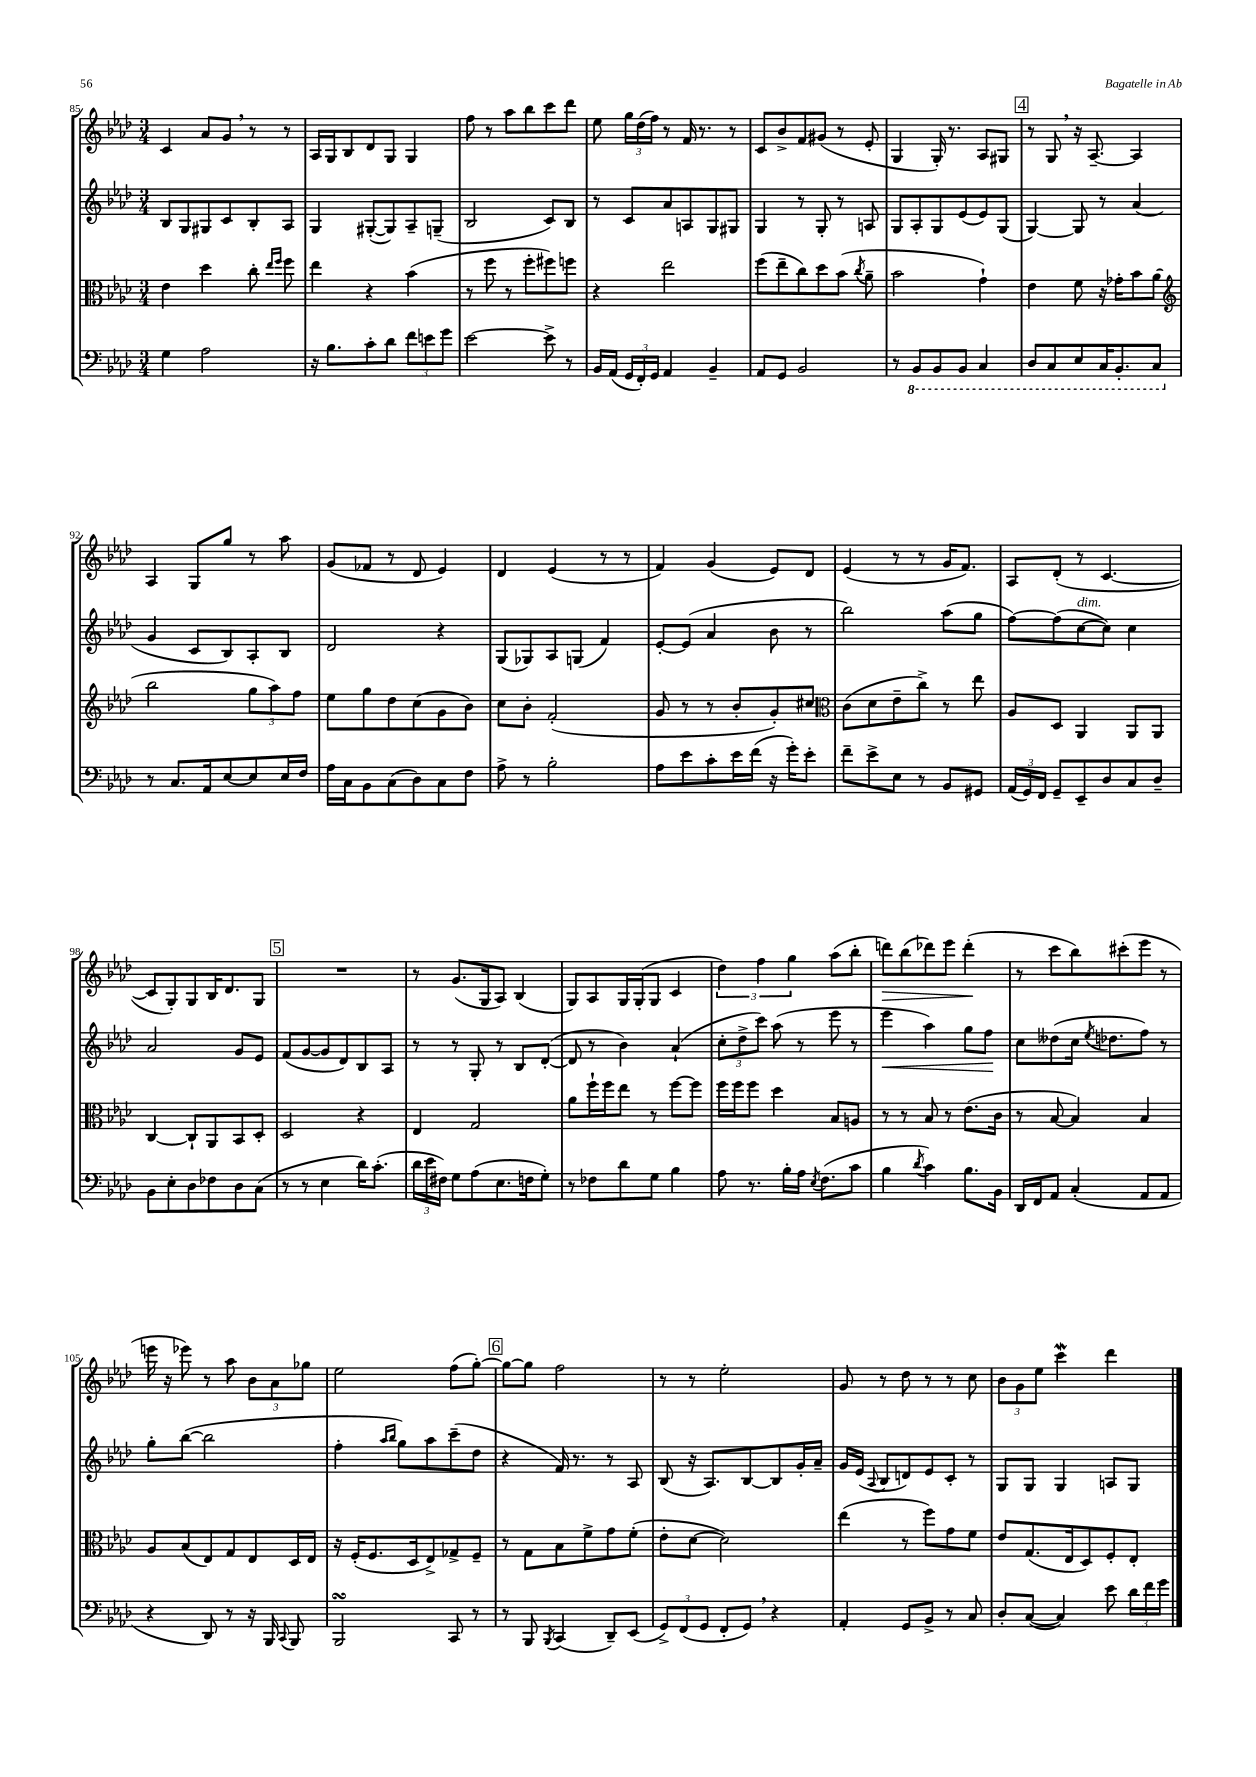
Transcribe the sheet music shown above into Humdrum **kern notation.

**kern	**kern	**kern	**dynam	**kern	**dynam
*part4	*part3	*part2	*part2	*part1	*part1
*staff4	*staff3	*staff2	*staff2	*staff1	*staff1
*clefF4	*clefC3	*clefG2	*	*clefG2	*
*k[b-e-a-d-]	*k[b-e-a-d-]	*k[b-e-a-d-]	*	*k[b-e-a-d-]	*
*M3/4	*M3/4	*M3/4	*	*M3/4	*
=85	=85	=85	=85	=85	=85
4G\	4e-\	8B-/L	.	4c/	.
.	.	8G/	.	.	.
2A-\	4dd-\	8G#X/	.	8a-/L	.
.	.	8c/	.	8g,/J	.
.	8cc'\	8B-'/	.	8r	.
.	16qqee-/LL	.	.	.	.
.	16qqff/JJ	.	.	.	.
.	8ff\	8A-/J	.	8r	.
=86	=86	=86	=86	=86	=86
16r	4ee-\	4G/	.	16A-/LL	.
8.B-\L	.	.	.	16G/J	.
.	.	.	.	8B-/	.
8c'\	4r	([8G#X'/L	.	8d-/	.
8d-\J	.	8G#/])	.	8G/J	.
12f\L	(4b-\	8A-~/	.	4G/	.
12en\	.	.	.	.	.
.	.	(8Gn~/J	.	.	.
12g\J	.	.	.	.	.
=87	=87	=87	=87	=87	=87
[2e-\	8r	2B-/	.	8ff\	.
.	8ff\	.	.	8r	.
.	8r	.	.	8aa-\L	.
.	8ff'\L	.	.	8bb-\	.
8e-^\]	8ff#X\)	8c/L)	.	8ccc\	.
8r	8ffn\J	8B-/J	.	8ddd-\J	.
=88	=88	=88	=88	=88	=88
16BB-/LL	4r	8r	.	8ee-\	.
(16AA-/JJ	.	.	.	.	.
24GG/LL	.	8c/L	.	24gg\LL	.
24FF'/)	.	.	.	(24dd-\	.
24GG/JJ	.	.	.	24ff\JJ)	.
4AA-/	2ee-\	8a-/	.	8r	.
.	.	8An/	.	16f/	.
.	.	.	.	8.r	.
4BB-~/	.	8G/	.	.	.
.	.	8G#X/J	.	8r	.
=89	=89	=89	=89	=89	=89
8AA-/L	(8ff\L	4G/	.	8c/L	.
8GG/J	8ee-~\	.	.	8b-^/	.
2BB-/	8cc\)	8r	.	8f/	.
.	8dd-\	8G'/	.	(8g#X/J	.
.	(8b-\J	8r	.	8r	.
.	8qcc/	.	.	.	.
.	8a-~\	8An/	.	8e-'/	.
=90	=90	=90	=90	=90	=90
8r	2b-\	8G/L	.	4G/	.
*8ba	*	*	*	*	*
8BBB-/L	.	8A-'/	.	.	.
8BBB-/	.	8G/	.	16G'/)	.
.	.	.	.	8.r	.
8BBB-/J	.	(8e-/	.	.	.
4CC/	4g`\)	8e-/)	.	8A-/L	.
.	.	(8G/J	.	8G#X/J	.
!!LO:REH:place=s1:t=4
=91	=91	=91	=91	=91	=91
8DD-/L	4e-\	[4G/)	.	8r	.
8CC/	.	.	.	8G,/	.
8EE-/	8f\	8G/]	.	16r	.
.	.	.	.	[8.A-~/	.
16CC/K	16r	8r	.	.	.
8.BBB-'/	16g-X'\KL	.	.	.	.
.	8b-\	(4a-/	.	4A-/]	.
8CC/J	(8a-\J	.	.	.	.
!!LO:LB:g=z
=92	=92	=92	=92	=92	=92
*	*clefG2	*	*	*	*
*X8ba	*	*	*	*	*
8r	2bb-\	4g/	.	4A-/	.
8.C/L	.	.	.	.	.
.	.	8c/L	.	8G/L	.
16AA-/k	.	.	.	.	.
[8E-/	.	8B-/)	.	8gg/J	.
8E-/]	12gg\L	8A-'/	.	8r	.
.	12aa-\)	.	.	.	.
16E-/L	.	8B-/J	.	8aa-\	.
.	12ff\J	.	.	.	.
16F/JJ	.	.	.	.	.
=93	=93	=93	=93	=93	=93
16A-\LL	8ee-\L	2d-/	.	(8g/L	.
16C\J	.	.	.	.	.
8BB-\	8gg\	.	.	8f-X/J	.
(8C\	8dd-\	.	.	8r	.
8D-\)	(8cc\	.	.	8d-/	.
8C\	8g\	4r	.	4e-/)	.
8F\J	8b-\J)	.	.	.	.
=94	=94	=94	=94	=94	=94
8A-^\	8cc\L	(8G/L	.	4d-/	.
8r	8b-'\J	8G-X/)	.	.	.
2B-'\	(2f'/	8A-/	.	(4e-/	.
.	.	(8Gn/J	.	.	.
.	.	4f/)	.	8r	.
.	.	.	.	8r	.
=95	=95	=95	=95	=95	=95
8A-\L	8g/	[8e-'/L	.	4f/)	.
8e-\	8r	(8e-/J]	.	.	.
8c'\	8r	4a-/	.	(4g/	.
16e-\L	8b-'/L	.	.	.	.
(16f\JJ	.	.	.	.	.
16r	8g'/)	8b-\	.	8e-/L)	.
16g'\KL)	.	.	.	.	.
8e-'\J	8cc#X/J	8r	.	8d-/J	.
=96	=96	=96	=96	=96	=96
*	*clefC3	*	*	*	*
8f~\L	(8c\L	2bb-\)	.	(4e-/	.
8e-^\	8d-\	.	.	.	.
8E-\J	8e-~\	.	.	8r	.
8r	8cc^\J)	.	.	8r	.
8BB-/L	8r	(8aa-\L	.	16g/KL	.
.	.	.	.	8.f/J)	.
8GG#X/J	8ee-\	8gg\J	.	.	.
=97	=97	=97	=97	=97	=97
(24AA-/LL	8A-/L	[8ff\L)	.	8A-/L	.
24GG/)	.	.	.	.	.
24FF/JJ	.	.	.	.	.
8GG~/L	8D-/J	(8ff\]	.	(8d-'/J	.
!	!	!LO:TX:a:i:t=dim.	!	!	!
8EE-~/	4AA-/	[8cc\	.	8r	.
8D-/	.	8cc\J])	.	[4.c/	.
8C/	8AA-/L	4cc\	.	.	.
8D-~/J	8AA-/J	.	.	.	.
!!LO:LB:g=z
=98	=98	=98	=98	=98	=98
8BB-\L	[4C/	2a-/	.	8c/L]	.
8E-'\	.	.	.	8G'/)	.
8D-\	8C`/L]	.	.	8G/	.
8F-X\	8AA-/	.	.	16B-/K	.
.	.	.	.	8.d-/	.
8D-\	8BB-/	8g/L	.	.	.
(8C\J	8D-'/J	8e-/J	.	8G/J	.
!!LO:REH:place=s1:t=5
=99	=99	=99	=99	=99	=99
8r	2D-/	(8f/L	.	2.r	.
8r	.	[8g/	.	.	.
4E-\	.	8g/]	.	.	.
.	.	8d-/)	.	.	.
16d-\KL)	4r	8B-/	.	.	.
(8.c'\J	.	.	.	.	.
.	.	8A-/J	.	.	.
=100	=100	=100	=100	=100	=100
24d-\LL	4E-/	8r	.	8r	.
24e-\	.	.	.	.	.
24F#X\JJ)	.	.	.	.	.
8G\L	.	8r	.	(8.g/L	.
(8A-\	2G/	8G'/	.	.	.
.	.	.	.	16G/k	.
8.E-\	.	8r	.	8A-/J)	.
.	.	8B-/L	.	(4B-/	.
16Fn\k	.	.	.	.	.
8G'\J)	.	([8d-'/J	.	.	.
=101	=101	=101	=101	=101	=101
8r	8a-\L	8d-/]	.	8G/L)	.
8F-X\L	16ff`\L	8r	.	8A-/	.
.	16ff\J	.	.	.	.
8d-\	8ee-\J	4b-\)	.	16G/L	.
.	.	.	.	(16G'/J	.
8G\J	8r	.	.	8G/J	.
4B-\	[8ff\L	(4a-`/	.	4c/	.
.	8ff\J]	.	.	.	.
=102	=102	=102	=102	=102	=102
8A-\	16ff\LL	12cc'\L	.	6dd-\)	.
.	16ff\J	.	.	.	.
.	.	12dd-^\	.	.	.
8.r	8ff\J	.	.	.	.
.	.	12ccc\J)	.	6ff\	.
.	4dd-\	(8aa-\	.	.	.
16B-'\LL	.	.	.	.	.
.	.	.	.	6gg\	.
16A-\JJ	.	8r	.	.	.
8qE-/	.	.	.	.	.
(8.F\L	.	.	.	.	.
.	8B-/L	8eee-\	.	(8aa-\L	.
8c\J	8An/J	8r	.	8bb-'\J	.
=103	=103	=103	=103	=103	=103
!	!	!	!LO:HP:b	!	!LO:HP:b
4B-\	8r	4eee-\	<	8dddn\L)	>
.	8r	.	.	(8bb-\	.
8qd-/	.	.	.	.	.
4c\)	8B-/	4aa-\)	.	8ddd-X\)	.
.	8r	.	.	8eee-\J	.
8.B-\L	(8.e-\L	8gg\L	.	(4ddd-'\	.
.	.	8ff\J	.	.	.
16BB-\Jk	16c\Jk	.	.	.	.
.	.	.	[	.	]
=104	=104	=104	=104	=104	=104
16DD-/LL	8r	8cc\L	.	8r	.
16FF/J	.	.	.	.	.
8AA-/J	[8B-/	(8dd--X\	.	8ccc\L	.
(4C'/	4B-/])	16cc\Jk	.	8bb-\)	.
.	.	8qee-/	.	.	.
.	.	8.dd-X\L	.	.	.
.	.	.	.	(8ccc#X'\	.
8AA-/L	4B-/	8ff\J)	.	8eee-\J	.
8AA-/J	.	8r	.	8r	.
!!LO:LB:g=z
=105	=105	=105	=105	=105	=105
4r	8A-/L	8gg'\L	.	16eeen\	.
.	.	.	.	16r	.
.	(8B-/	([8bb-\J	.	8eee-X\)	.
8DD-/)	8E-/)	2bb-\]	.	8r	.
8r	8G/	.	.	8aa-\	.
16r	8E-/	.	.	12b-\L	.
16BBB-/	.	.	.	.	.
.	.	.	.	12a-\	.
8qqCC/	.	.	.	.	.
8BBB-/	16D-/L	.	.	.	.
.	.	.	.	12gg-X\J	.
.	16E-/JJ	.	.	.	.
=106	=106	=106	=106	=106	=106
2BBB-sSSS/	16r	4ff'\	.	2ee-\	.
.	(16F'/KL	.	.	.	.
.	8.F/	.	.	.	.
.	.	16qqaa-/LL	.	.	.
.	.	16qqbb-/JJ	.	.	.
.	.	8gg\L)	.	.	.
.	16D-/k	.	.	.	.
.	8E-^/)	8aa-\	.	.	.
8CC/	8G-X^/	(8ccc~\	.	(8ff\L	.
8r	8F~/J	8dd-\J	.	[8gg'\J)	.
!!LO:REH:place=s1:t=6
=107	=107	=107	=107	=107	=107
8r	8r	4r	.	8gg\L_	.
8BBB-/	8G\L	.	.	8gg\J]	.
8qBBB-/	.	.	.	.	.
(4CC/	8B-\	16f/)	.	2ff\	.
.	.	8.r	.	.	.
.	8f^\	.	.	.	.
8DD-~/L)	8g\	8r	.	.	.
(8EE-/J	(8f'\J	8A-/	.	.	.
=108	=108	=108	=108	=108	=108
12GG^/L)	8e-'\L	(8B-/	.	8r	.
(12FF/	.	.	.	.	.
.	[8d-\J	16r	.	8r	.
12GG/J	.	.	.	.	.
.	.	8.A-/L)	.	.	.
8FF'/L	2d-\])	.	.	2ee-'\	.
8GG,/J)	.	[8B-/	.	.	.
4r	.	8B-/]	.	.	.
.	.	16g'/L	.	.	.
.	.	16a-~/JJ	.	.	.
=109	=109	=109	=109	=109	=109
4AA-'/	(4ee-\	16g/LL	.	8g/	.
.	.	(16e-/JJ	.	.	.
.	.	8qqA-/	.	.	.
.	.	8B-/L	.	8r	.
8GG/L	8r	8dn/)	.	8dd-\	.
8BB-^/J	8ff\L)	8e-/	.	8r	.
8r	8g\	8c'/J	.	8r	.
8C/	8f\J	8r	.	8cc\	.
=110	=110	=110	=110	=110	=110
8D-'/L	8e-/L	8G/L	.	12b-\L	.
.	.	.	.	12g\	.
([8C/J	(8.G/	8G/J	.	.	.
.	.	.	.	12ee-\J	.
4C/])	.	4G/	.	4cccW\	.
.	16E-/k	.	.	.	.
.	8D-/)	.	.	.	.
8e-\	8F'/	8An/L	.	4ddd-\	.
24d-\LL	8E-'/J	8G/J	.	.	.
24f\	.	.	.	.	.
24g\JJ	.	.	.	.	.
==	==	==	==	==	==
*-	*-	*-	*-	*-	*-
